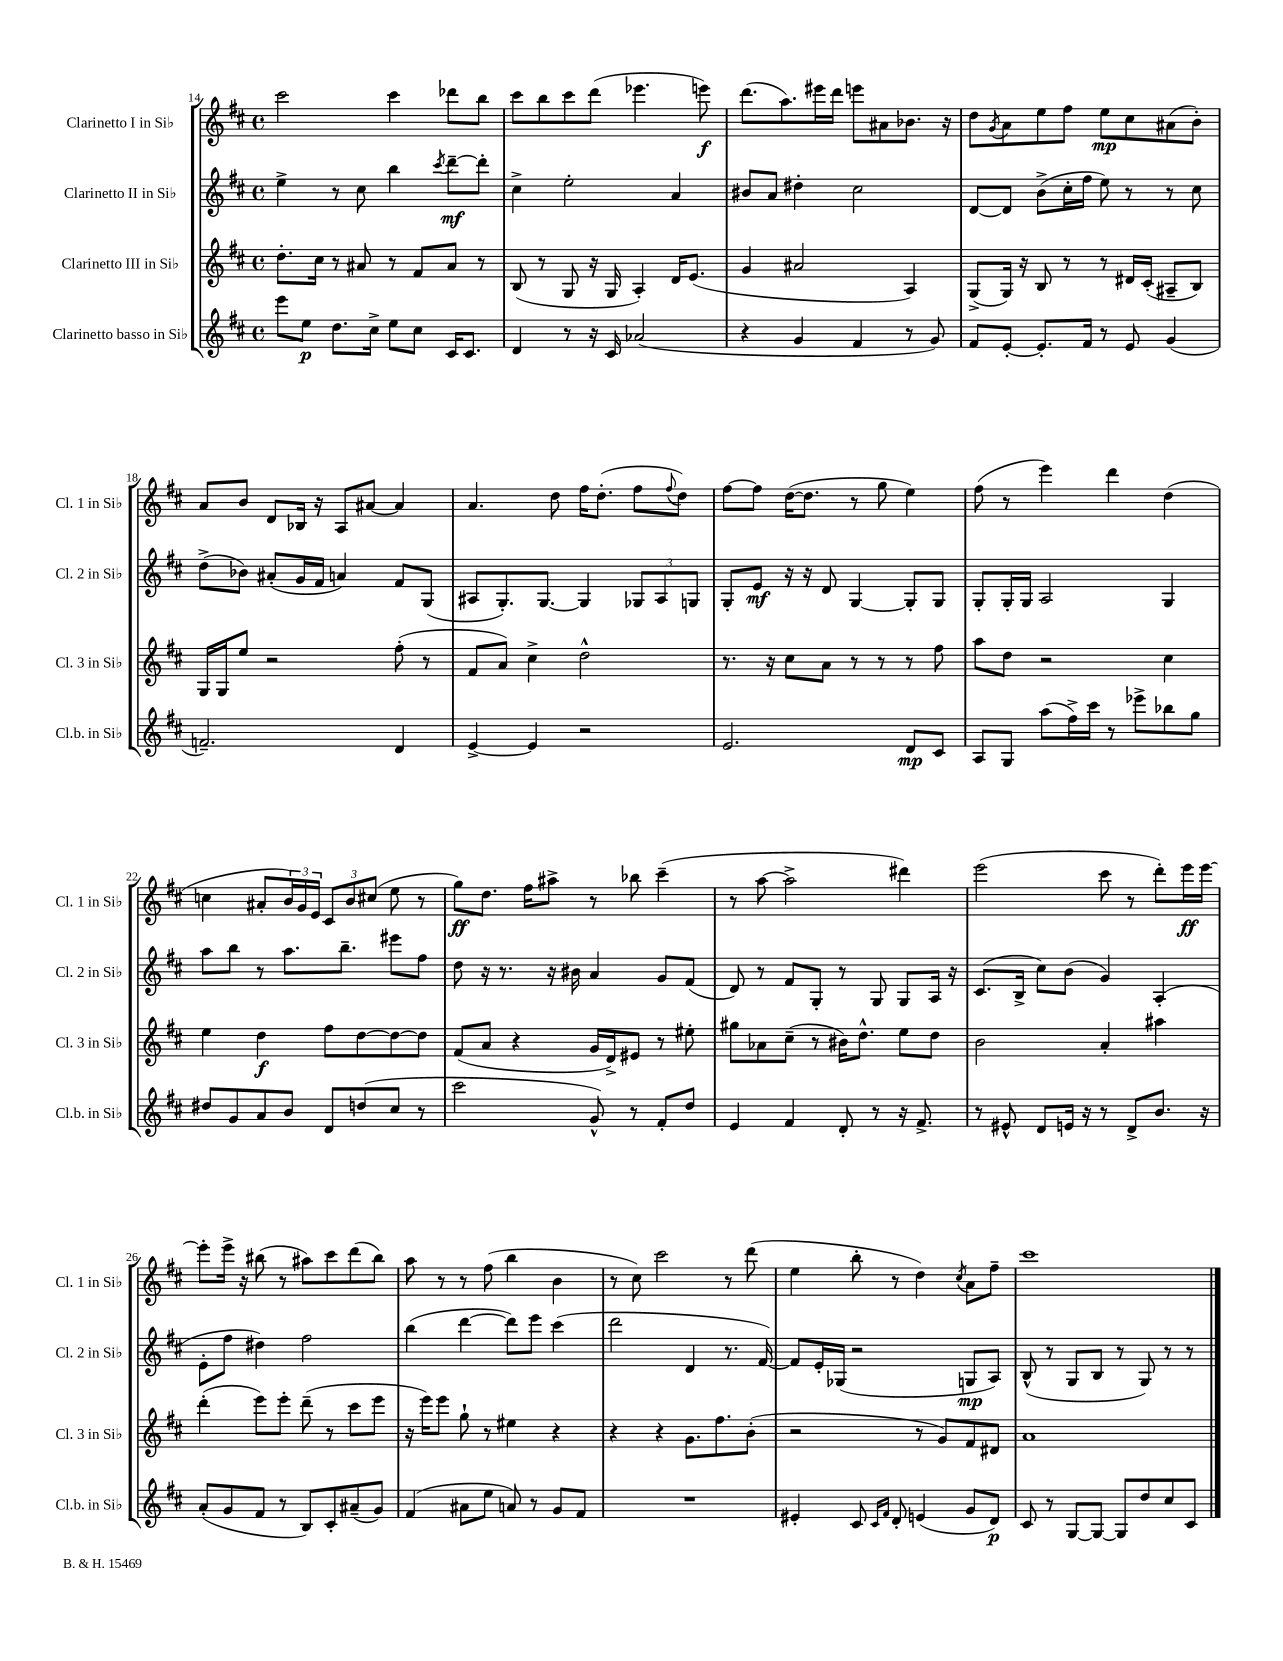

**kern	**kern	**kern	**kern
*staff4	*staff3	*staff2	*staff1
*clefG2	*clefG2	*clefG2	*clefG2
*k[f#c#]	*k[f#c#]	*k[f#c#]	*k[f#c#]
*M4/4	*M4/4	*M4/4	*M4/4
*met(c)	*met(c)	*met(c)	*met(c)
8eee	8.dd'	4ee^	2ccc#
8ee	.	.	.
.	16cc#	.	.
8.dd	8r	8r	.
.	8a#	8cc#	.
16cc#^	.	.	.
8ee	8r	4bb	4ccc#
8cc#	8f#	.	.
.	.	8qccc#	.
16c#	8a#	[8ddd~	8ddd-
8.c#	.	.	.
.	8r	8ddd']	8bb
=	=	=	=
4d	(8B	4cc#^	8ccc#
.	8r	.	8bb
8r	8G	2ee'	8ccc#
16r	16r	.	(8ddd
16c#	16G	.	.
(2a-	4A')	.	4.eee-
.	16d	4a	.
.	(8.e	.	.
.	.	.	8eee)
=	=	=	=
4r	4g	8b#	(8.ddd
.	.	8a	.
.	.	.	8.aa)
4g	2a#	4dd#'	.
.	.	.	16eee#
.	.	.	16ddd
4f#	.	2cc#	8eee
.	.	.	8a#
8r	4A)	.	8.b-
8g)	.	.	.
.	.	.	16r
=	=	=	=
8f#	(8G^	[8d	8dd
.	.	.	8qg
[8e'	16G)	8d]	8a
.	16r	.	.
8.e']	8B	(8b^	8ee
.	8r	16cc#'	8ff#
16f#	.	16ff#	.
8r	8r	8ee)	8ee
8e	16d#	8r	8cc#
.	(16c#'	.	.
(4g	8A#~	8r	(8a#
.	8B)	8cc#	8b')
=	=	=	=
2.f~)	16G	(8dd^	8a
.	16G	.	.
.	8ee	8b-)	8b
.	2r	(8a#'	8d
.	.	16g	16B-
.	.	16f#	16r
.	.	4a)	8A
.	.	.	[8a#
4d	(8ff#'	8f#	4a#]
.	8r	(8G	.
=	=	=	=
[4e^	8f#	8A#	4.a
.	8a)	8.G')	.
4e]	4cc#^	.	.
.	.	[8.G	.
.	.	.	8dd
2r	2dd^^	4G]	16ff#
.	.	.	(8.dd'
.	.	12G-	8ff#
.	.	12A#	.
.	.	.	8qqff#
.	.	.	8dd)
.	.	12G	.
=	=	=	=
2.e	8.r	8G'	[8ff#
.	.	8e	8ff#]
.	16r	.	.
.	8cc#	16r	([16dd
.	.	16r	8.dd]
.	8a	8d	.
.	8r	[4G	8r
.	8r	.	8gg
8d	8r	8G']	4ee)
8c#	8ff#	8G	.
=	=	=	=
8A	8aa	8G'	(8ff#
8G	8dd	16G'	8r
.	.	16G	.
(8aa	2r	2A	4eee)
16ff#^)	.	.	.
16ccc#	.	.	.
8r	.	.	4ddd
8eee-^	.	.	.
8bb-	4cc#	4G	(4dd
8gg	.	.	.
=	=	=	=
8dd#	4ee	8aa	4cc
8g	.	8bb	.
8a	4dd	8r	8a#'
8b	.	8.aa	24b)
.	.	.	24g
.	.	.	24e
8d	8ff#	.	12c#
.	.	8.bb~	.
.	.	.	12b
(8dd	[8dd	.	.
.	.	.	(12cc#
8cc#	8dd_	8eee#	8ee
8r	8dd]	8ff#	8r
=	=	=	=
2ccc#	(8f#	8dd	8gg)
.	8a	16r	8.dd
.	.	8.r	.
.	4r	.	.
.	.	.	16ff#
.	.	16r	8aa#^
.	.	16b#	.
8g^^)	16g	4a	8r
.	16d^)	.	.
8r	8e#	.	8bb-
8f#'	8r	8g	(4ccc#~
8dd	8ee#'	(8f#	.
=	=	=	=
4e	8gg#	8d)	8r
.	8a-	8r	[8aa
4f#	(8cc#~	8f#	2aa^]
.	8r	8G'	.
8d'	16b#)	8r	.
.	8.dd^^	.	.
8r	.	8G	.
16r	8ee	8G	4ddd#)
8.f#^	.	.	.
.	8dd	16A	.
.	.	16r	.
=	=	=	=
8r	2b	(8.c#	(2eee
8e#^^	.	.	.
.	.	16B^	.
8d	.	8cc#)	.
16e	.	(8b	.
16r	.	.	.
8r	4a'	4g)	8ccc#
8d^	.	.	8r
8.b	4aa#	(4A'	8ddd')
.	.	.	16eee
16r	.	.	[16eee
=	=	=	=
(8a'	(4ddd'	8e'	8eee']
8g	.	8ff#	16eee^
.	.	.	16r
8f#	8eee)	4dd#)	(8bb#
8r	8eee'	.	8r
8B)	(8ddd~	2ff#	8aa#)
8c#'	8r	.	8ccc#
(8a#~	8ccc#	.	(8ddd
8g)	8eee	.	8bb#)
=	=	=	=
(4f#	16r	(4bb	8aa
.	16eee)	.	.
.	8eee	.	8r
8a#	8gg`	[4ddd	8r
8ee	8r	.	(8ff#
8a)	4ee#	8ddd])	4bb
8r	.	8eee	.
8g	4r	(4ccc#	4b
8f#	.	.	.
=	=	=	=
1r	4r	2ddd	8r
.	.	.	8cc#)
.	4r	.	2ccc#
.	8.g	4d	.
.	8.ff#	.	.
.	.	8.r	8r
.	(8b'	.	(8ddd
.	.	[16f#)	.
=	=	=	=
4e#'	2r	8f#]	4ee
.	.	16e'	.
.	.	(16G-	.
8c#	.	2r	8bb'
16qqc#	.	.	.
16qqf#	.	.	.
8d'	.	.	8r
(4e	8r	.	4dd)
.	8g)	.	.
.	.	.	8qcc#
8g	8f#	8G	8a
8d)	8d#	8A)	8ff#~
=	=	=	=
8c#	1a	(8B^^	1ccc#
8r	.	8r	.
[8G	.	8G	.
8G_	.	8B	.
8G]	.	8r	.
8dd	.	8G)	.
8cc#	.	8r	.
8c#	.	8r	.
==	==	==	==
*-	*-	*-	*-
